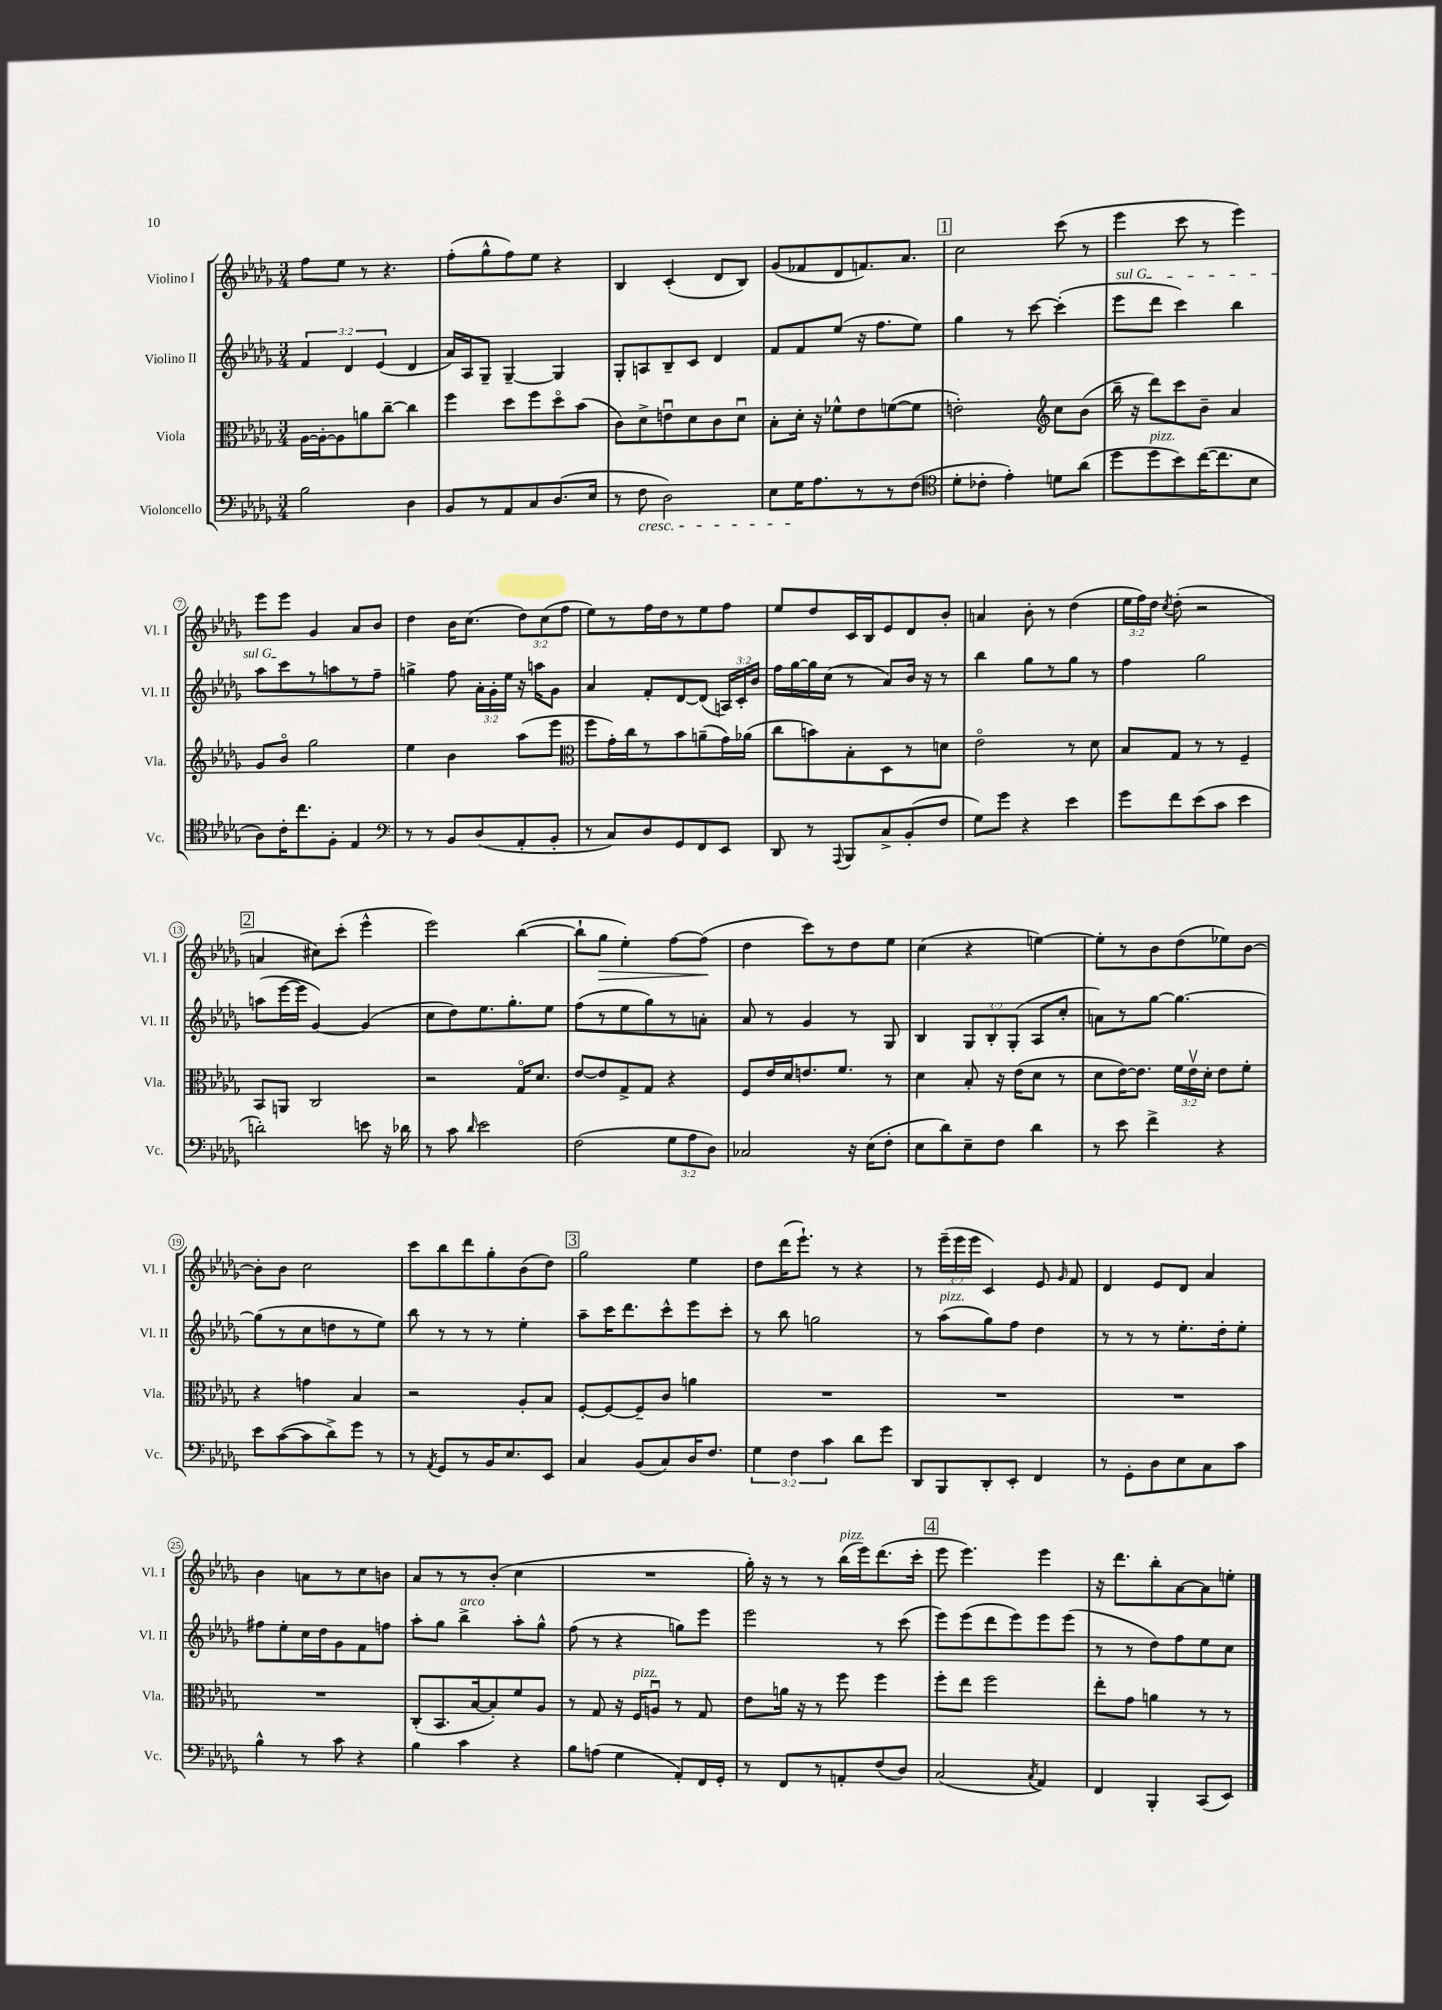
<<
\new StaffGroup <<
\new Staff = "s0" \with { instrumentName = "Violino I" shortInstrumentName = "Vl. I" } {
    \clef treble \key des \major \numericTimeSignature \time 3/4 \override Staff.TupletNumber.text = #tuplet-number::calc-fraction-text
    \autoBeamOff f''8[ ees''8] r8 r4. |
    f''8[-.( ges''8-^ f''8) ees''8] r4 |
    bes4 c'4-.( des'8[ bes8]) |
    ges'8[( fes'8 des'8 f'8.) aes'8.] |
    \mark \markup { \box "1" } c''2 c'''8( r8 |
    ees'''4 c'''8 r8 ees'''4) |
    ees'''8[ ees'''8] ges'4 aes'8[ bes'8] |
    des''4 bes'16[ c''8.]( \tuplet 3/2 { des''8[) c''8( f''8] } |
    ees''8[) r8 f''16 des''16 r8 ees''8 f''8] |
    ees''8[ des''8 c'16 bes16 ees'8 des'8 bes'8]-. |
    a'4 bes'8-. r8 des''4( |
    \tuplet 3/2 { ees''16[ f''16) des''16] } \acciaccatura { c''8 } des''8-.( r2 |
    \mark \markup { \box "2" } a'4 cis''8[) c'''8]-.( ees'''4-^ |
    ees'''2) bes''4~( |
    bes''8[-! ges''8]\> ees''4-.) f''8[~ f''8]\!( |
    des''4 c'''8[) r8 des''8 ees''8] |
    c''4( r4 e''4~) |
    e''8[-. r8 bes'8 des''8( ees''8) bes'8]~ |
    bes'8[-. bes'8] c''2 |
    c'''8[ bes''8 des'''8 ges''8-. bes'8( des''8]) |
    \mark \markup { \box "3" } ges''2 ees''4 |
    des''8[ des'''16( ees'''8.]-!) r8 r4 |
    r8 \tuplet 3/2 { ees'''16[--( ees'''16 ees'''16] } c'4) ees'8 \grace { ges'16 } f'8 |
    des'4 ees'8[ des'8] aes'4 |
    bes'4 a'8[ r8 c''8 b'8] |
    aes'8[ r8 r8 bes'8]-.( c''4 |
    R2. |
    ges''16-.) r16 r8 r8 bes''16[^\markup { \italic "pizz." }( ees'''16) des'''8.( c'''16]-. |
    \mark \markup { \box "4" } ees'''8 ees'''4.) ees'''4 |
    r16 des'''8.[ bes''8-. aes'8~ aes'8 e''8]-. \bar "|." |
}
\new Staff = "s1" \with { instrumentName = "Violino II" shortInstrumentName = "Vl. II" } {
    \clef treble \key des \major \numericTimeSignature \time 3/4 \override Staff.TupletNumber.text = #tuplet-number::calc-fraction-text
    \autoBeamOff \tuplet 3/2 { f'4 des'4 ees'4( } des'4 |
    aes'16[) aes16 ges8]-- ges4~-- ges4 |
    ges8[-. a8 bes8-- c'8] des'4 |
    f'8[ f'8 ees''8]( r16 f''8.[ ees''8]) |
    \mark \markup { \box "1" } ges''4 r8 c'''8~ c'''4-.( |
    \once \override TextSpanner.bound-details.left.text = \markup { \italic "sul G" } ees'''8[\startTextSpan des'''8] c'''4) bes''4 |
    aes''8[ c'''8\stopTextSpan r8 a''8 r8 f''8]-- |
    g''4-> f''8 \tuplet 3/2 { aes'16[-. ges'16-. ees''16] } r16 a''16[ ges'8] |
    aes'4 f'8[-. des'8~ des'8]( \tuplet 3/2 { a16[) c'16-. bes'16] } |
    f''16[ ges''16~ ges''16 c''16]( r8 aes'8[) bes'16] r16 r8 |
    bes''4 ges''8[ r8 ges''8] r8 |
    f''4 ges''2 |
    \mark \markup { \box "2" } a''8[( ees'''16~ ees'''16] ges'4~) ges'4( |
    c''8[ des''8) ees''8. ges''8.-. ees''8] |
    f''8[( r8 ees''8 ges''8) r8 a'8]-. |
    aes'8 r8 ges'4 r8 ges8 |
    bes4 \tuplet 3/2 { ges8[ bes8-. ges8]-.( } aes8[ c''8]-. |
    a'8[) r8 ges''8]~ ges''4.~ |
    ges''8[( r8 c''8 d''8 r8 ees''8]) |
    bes''8 r8 r8 r8 ees''4-. |
    \mark \markup { \box "3" } aes''8[-- c'''16 des'''8. c'''8-^ ees'''8 c'''8]-. |
    r8 bes''8 g''2 |
    r8 aes''8[^\markup { \italic "pizz." }( ges''8) f''8] des''4 |
    r8 r8 r8 ees''8.[-. des''16-. ees''8]-. |
    fis''8[ ees''8-. c''16 des''16 ges'8 f'8 f''8] |
    aes''8[-. ges''8] bes''4->^\markup { \italic "arco" } aes''8[-. ges''8]-^ |
    f''8( r8 r4 g''8[) ees'''8] |
    ees'''2 r8 c'''8( |
    \mark \markup { \box "4" } ees'''8[) ees'''8( des'''8 ees'''8) ees'''8 ees'''8]( |
    r8 r8 des''8[) f''8 ees''8 c''8] \bar "|." |
}
\new Staff = "s2" \with { instrumentName = "Viola" shortInstrumentName = "Vla." } {
    \clef alto \key des \major \numericTimeSignature \time 3/4 \override Staff.TupletNumber.text = #tuplet-number::calc-fraction-text
    \autoBeamOff aes16[~ aes16~-. aes8 a'8 c''8]~-- c''4 |
    f''4 des''8[ f''8 des''8\flageolet bes'8]( |
    c'8[) des'8-> e'8\downbow des'8 c'8 des'8]\downbow |
    bes8[-. des'16]-. r16 fes'8[-^ ees'8 f'8~( f'8] |
    \mark \markup { \box "1" } e'2-.) \clef treble c''8[ bes'8]( |
    bes''16-- r16 des'''8[) c'''8 bes'8]-- aes'4 |
    ges'8[ bes'8]\flageolet ges''2 |
    ees''4 bes'4 aes''8[( ees'''8] |
    \clef alto f''8[ ges'16-.) c''16 r8 bes'8 a'8--( ges'16) aes'16]( |
    c''8[ b'8) bes8-. des8 r8 d'8] |
    ees'2\flageolet r8 des'8 |
    bes8[ ges8] r8 r8 f4-- |
    \mark \markup { \box "2" } bes,8[ a,8] c2 |
    r2 ges16[\flageolet des'8.] |
    ees'8[~ ees'8 ges8-> ges8] r4 |
    f8[ ees'16 des'16 e'8. f'8.] r8 |
    des'4 bes8-. r16 ees'16[( des'8] r8 |
    des'8[ ees'16~) ees'8.] \tuplet 3/2 { f'16[ ees'16\upbow des'16]-. } ees'8[ f'8]-. |
    r4 g'4 bes4 |
    r2 aes8[-. bes8] |
    \mark \markup { \box "3" } f8[~-. f8~ f8-- c'8] a'4 |
    R2. |
    R2. |
    R2. |
    R2. |
    c8[-.( bes,8. bes16~ bes8-.) f'8 aes8] |
    r8 ges8 r16 f16[^\markup { \italic "pizz." } a8]\downbow r8 ges8 |
    ees'8[ a'16] r16 r8 f''8 f''4 |
    \mark \markup { \box "4" } f''8[-. ees''8] f''2 |
    ees''8[-. ges'8] a'4 r8 r8 \bar "|." |
}
\new Staff = "s3" \with { instrumentName = "Violoncello" shortInstrumentName = "Vc." } {
    \clef bass \key des \major \numericTimeSignature \time 3/4 \override Staff.TupletNumber.text = #tuplet-number::calc-fraction-text
    \autoBeamOff bes2 des4 |
    bes,8[ r8 aes,8 c8 des8.( ees16] |
    r8 f8\cresc des2) |
    ees8[ ges16\! aes8. r8 r8 f8]( |
    \mark \markup { \box "1" } \clef tenor des'8[-. ces'8]-. ees'4-.) d'8[ aes'8]( |
    des''8[ des''8^\markup { \italic "pizz." } bes'8) c''16~( c''8. bes8] |
    aes8[) c'16-. c''8. f8]-. ees4 |
    \clef bass r8 r8 bes,8[ des8( aes,8-. bes,8]-. |
    r8 c8[) des8 ges,8 f,8 ees,8] |
    des,8 r8 \appoggiatura { aes,,8 } bes,,8[ c8-> bes,8-.( f8] |
    ges8[) ges'8] r4 ees'4 |
    ges'8[ f'8 ees'8( c'8] ees'4 |
    \mark \markup { \box "2" } d'2-.) e'8 r16 des'16 |
    r8 c'8 \grace { des'16 } ees'2 |
    f2( \tuplet 3/2 { ges8[ aes8 des8]) } |
    ces2 r16 ees16[( f8]-. |
    ees8[ des'8) ees8-- f8] des'4 |
    r8 ees'8 f'4-> r4 |
    ees'8[ c'8~( c'8 des'8->) ges'8] r8 |
    r8 \acciaccatura { aes,8 } ges,8[ r8 bes,16 ees8. ees,8] |
    \mark \markup { \box "3" } c4 bes,8[( c8) des16 f8.] |
    \tuplet 3/2 { ges4 f4 c'4 } des'8[ ges'8] |
    des,8[ bes,,8 des,8-. ees,8]-. f,4 |
    r8 ges,8[-. des8 ees8 c8 c'8] |
    bes4-^ r8 c'8 r4 |
    bes4 c'4 r4 |
    bes8[ a8]( ges4 aes,8[-.) f,16 ges,16]-. |
    r8 f,8[ r8 a,8-. f8( des8]) |
    \mark \markup { \box "4" } c2( \acciaccatura { c8 } aes,4) |
    f,4 bes,,4-. c,8[( ees,8]) \bar "|." |
}
>>
>>
\layout { \context { \Score \override BarNumber.stencil = #(make-stencil-circler 0.1 0.3 ly:text-interface::print) } }
